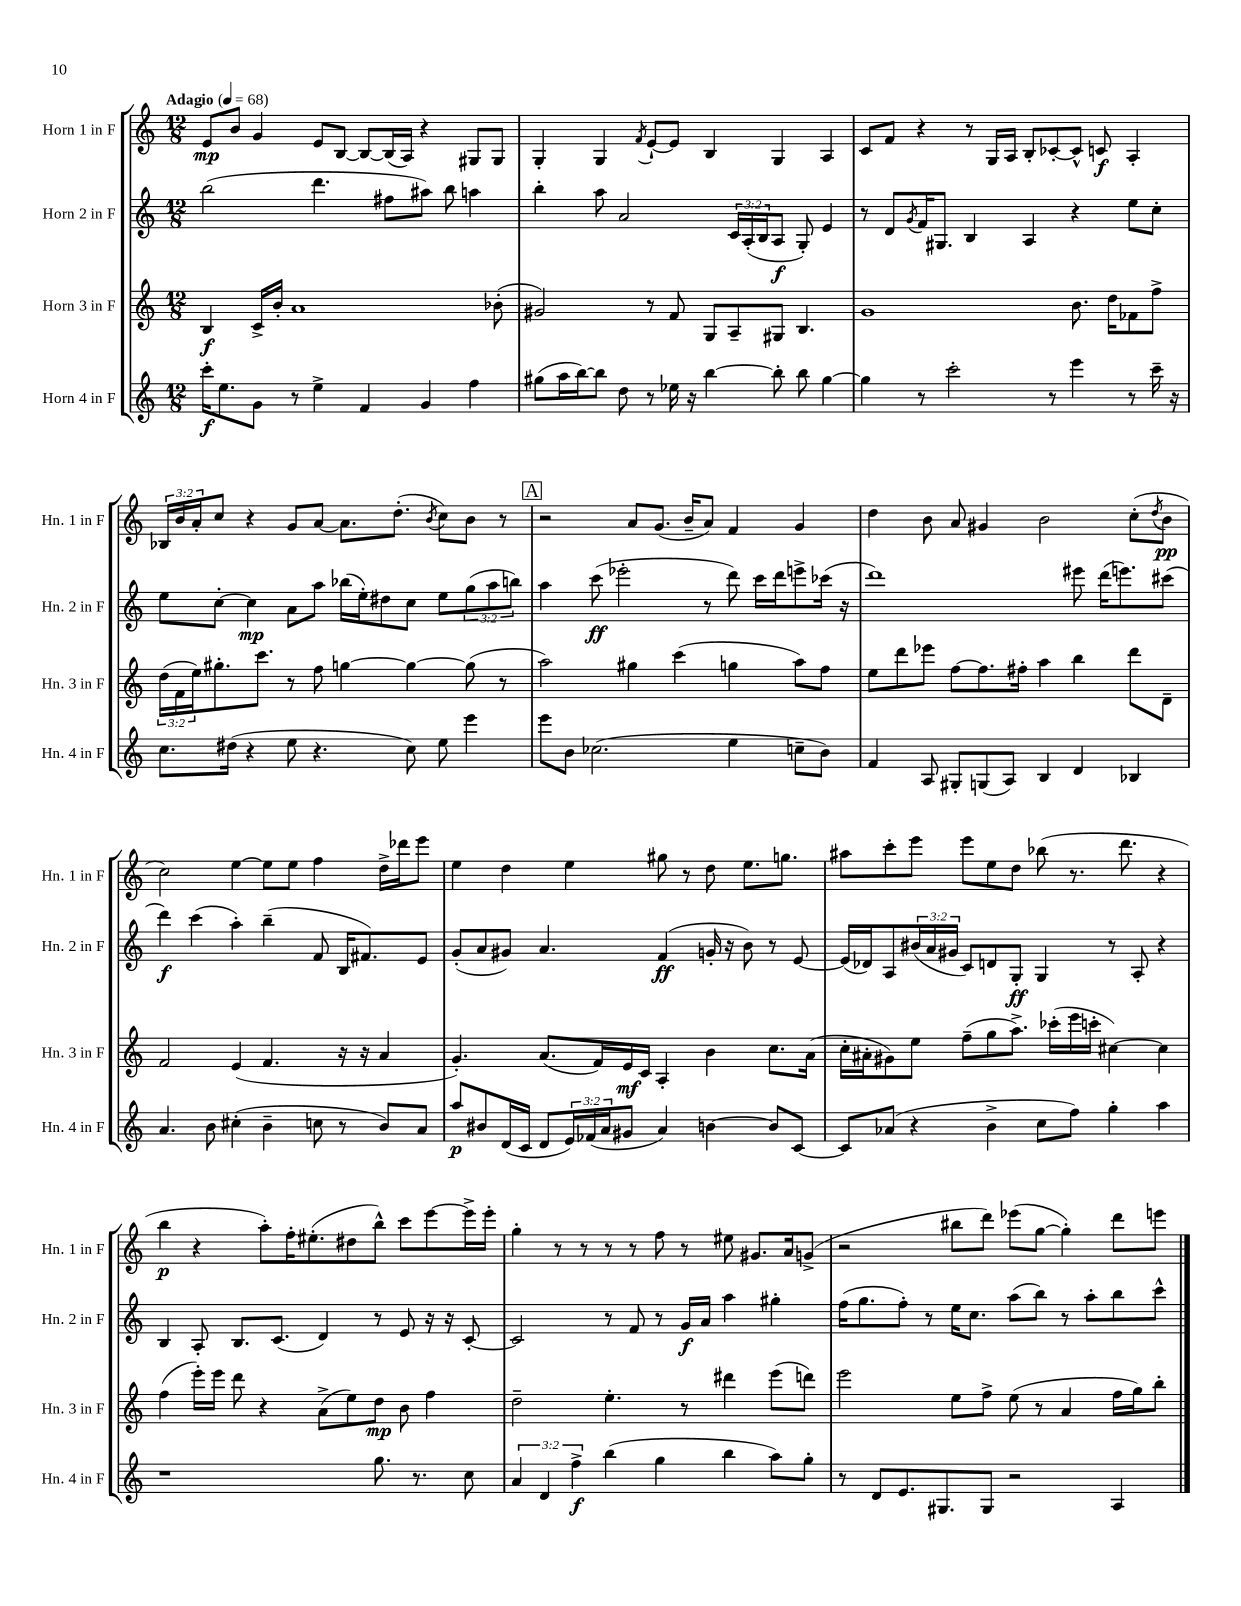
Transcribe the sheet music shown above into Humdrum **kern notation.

**kern	**kern	**kern	**kern
*staff4	*staff3	*staff2	*staff1
*clefG2	*clefG2	*clefG2	*clefG2
*k[]	*k[]	*k[]	*k[]
*M12/8	*M12/8	*M12/8	*M12/8
*MM68	*MM68	*MM68	*MM68
16ccc'\LK	4B/	(2bb\	8e/L
8.ee\	.	.	.
.	.	.	8b/J
8g\J	16c^/LL	.	4g/
.	16b'/JJ	.	.
8r	1a	.	.
4ee^\	.	4.ddd\	8e/L
.	.	.	[8B/J
4f/	.	.	8B/_L
.	.	8ff#\L	(16B/]L
.	.	.	16A/JJ)
4g/	.	8aa#\J)	4r
.	.	8bb\	.
4ff\	.	4aa\	8G#/L
.	(8b-'\	.	8G#/J
=	=	=	=
(8gg#\L	2g#/)	4bb'\	4G'/
16aa\L	.	.	.
[16bb\J)	.	.	.
8bb\]J	.	8aa\	4G/
8dd\	.	2a/	.
.	.	.	8qf/
8r	8r	.	[8e`/L
16ee-\	8f/	.	8e/]J
16r	.	.	.
[4bb\	8G/L	.	4B/
.	8A~/	24c/LL	.
.	.	(24A'/	.
.	.	24B/J	.
8bb'\]	8G#/J	8A/J	4G/
8bb\	4.B/	8G'/)	.
[4gg#\	.	4e/	4A/
=	=	=	=
4gg#\]	1g	8r	8c/L
.	.	8d/L	8f/J
.	.	8qg/	.
8r	.	16f/K	4r
.	.	8.G#/J	.
2ccc'\	.	.	.
.	.	4B/	8r
.	.	.	16G/LL
.	.	.	16A/JJ
.	.	4A/	8B'/L
8r	.	.	[8c-'/
4eee\	8.b\	4r	8c-^^/]J
.	.	.	8c/
.	16dd\LK	.	.
8r	8f-\	8ee\L	4A'/
16ccc~\	8ff^\J	8cc'\J	.
16r	.	.	.
=	=	=	=
8.cc\L	(24dd\LL	8ee\L	24B-/LL
.	24f\	.	24b/
.	24ee\J)	.	24a'/J
.	8.gg#'\	[8cc'\J	8cc/J
(16dd#\Jk	.	.	.
4r	.	4cc\]	4r
.	8.ccc\J	.	.
8ee\	8r	8a\L	8g/L
4.r	8ff\	8aa\J	[8a/J
.	[4gg\	(16bb-\LL	8.a\]L
.	.	16ee'\J)	.
.	.	8dd#\	.
.	.	.	(8.dd'\J
8cc\)	4gg\_	8cc\J	.
.	.	.	8qb/
8ee\	.	8ee\L	8cc\L)
4eee\	(8gg\]	(12gg\	8b\J
.	.	12aa\	.
.	8r	.	8r
.	.	12bb\J)	.
=	=	=	=
8eee\L	2aa\)	4aa\	2r
8b\J	.	.	.
(2.cc-\	.	(8ccc\	.
.	.	2eee-'\	.
.	4gg#\	.	8a/L
.	.	.	(8.g/J
.	(4ccc\	.	.
.	.	.	16b~/LK
.	.	8r	8a/J)
4ee\	4gg\	8ddd\)	4f/
.	.	16ccc\LL	.
.	.	16ddd\J	.
8cc~\L	8aa\L)	8eee^\	4g/
8b\J)	8ff\J	(16ccc-\Jk	.
.	.	16r	.
=	=	=	=
4f/	8ee\L	1ddd)	4dd\
.	8ddd\	.	.
8A/	8eee-\J	.	8b\
8G#'/L	[8ff\L	.	8a/
(8G/	8.ff\]	.	4g#/
8A/J)	.	.	.
.	16ff#'\Jk	.	.
4B/	4aa\	.	2b\
4d/	4bb\	8eee#\	.
.	.	(16ddd\LK	.
.	.	8.eee\)	.
4B-/	8ddd\L	.	(8cc'\L
.	.	.	8qdd/
.	8d~\J	(8ccc#\J	8b\J
=	=	=	=
4.a/	2f/	4ddd\)	2cc\)
.	.	(4ccc\	.
8b\	.	.	.
(4cc#'\	(4e/	4aa'\)	[4ee\
4b~\	4.f/	(4bb~\	8ee\]L
.	.	.	8ee\J
8cc\	.	8f/	4ff\
8r	16r	16B/LK	.
.	16r	8.f#/)	.
8b/L)	4a/	.	16dd^\LL
.	.	.	16ddd-\J
8a/J	.	8e/J	8eee\J
=	=	=	=
8aa/L	4.g'/)	(8g'/L	4ee\
8b#/	.	8a/	.
(16d/L	.	8g#/J)	4dd\
16c/JJ	.	.	.
8d/L	(8.a/L	4.a/	.
24e/L)	.	.	4ee\
(24f-/	.	.	.
.	16f/L)	.	.
24a/J	.	.	.
8g#/J	16e/	.	.
.	16c/JJ	.	.
4a/)	4A'/	(4f/	8gg#\
.	.	.	8r
[4b\	4b\	16g'/	8dd\
.	.	16r	.
.	.	8b\)	8.ee\L
8b/]L	8.cc\L	8r	.
.	.	.	8.gg\J
[8c/J	.	[8e/	.
.	(16a\Jk	.	.
=	=	=	=
8c/]L	16cc'\LL	(16e/]LL	8aa#\L
.	16a#'\J	16d-/J)	.
(8a-/J	8g#\)	8A/	8ccc'\
4r	8ee\J	(24b#/L	8eee\J
.	.	24a/	.
.	.	24g#/JJ	.
.	(8ff~\L	8c/L)	8eee\L
4b^\	8gg\	8d/	8ee\
.	8.aa^\J)	8G'/J	8dd\J
8cc\L	.	4G/	(8bb-\
.	(16ccc-'\LL	.	.
8ff\J)	16eee\	.	8.r
.	16ccc'\JJ	.	.
4gg'\	[4cc#\)	8r	.
.	.	.	8.ddd\
.	.	8A'/	.
4aa\	4cc#\]	4r	4r
=	=	=	=
1r	(4ff\	4B/	4bb\
.	16eee'\LL)	8A'/	4r
.	16eee\JJ	.	.
.	8ddd\	8.B/L	.
.	4r	.	8aa'\L)
.	.	(8.c/J	.
.	.	.	16ff'\K
.	.	.	(8.ee#'\
.	(8a^\L	4d/)	.
.	8ee\)	.	8dd#\
8.gg\	8dd\J	8r	8bb^^\J)
.	8b\	8e/	8ccc\L
8.r	.	.	.
.	4ff\	16r	[8eee\
.	.	16r	.
8cc\	.	[8c'/	16eee^\]L
.	.	.	16eee'\JJ
=	=	=	=
6a/	2dd~\	2c/]	4gg'\
6d/	.	.	.
.	.	.	8r
6ff^\	.	.	.
.	.	.	8r
(4bb\	4.ee'\	8r	8r
.	.	8f/	8r
4gg\	.	8r	8ff\
.	8r	16g/LL	8r
.	.	16a/JJ	.
4bb\	4ddd#\	4aa\	8ee#\
.	.	.	8.g#/L
8aa\L)	(8eee\L	4gg#'\	.
.	.	.	16a/k
8gg'\J	8ddd\J)	.	(8g^/J
=	=	=	=
8r	2eee\	(16ff\LK	2r
.	.	8.gg\	.
8d/L	.	.	.
8.e/	.	8ff'\J)	.
.	.	8r	.
8.G#/	.	.	.
.	8ee\L	16ee\LK	8bb#\L
.	.	8.cc\J	.
8G#/J	8ff^\J	.	8ddd\J)
2r	(8ee\	(8aa\L	(8eee-\L
.	8r	8bb\J)	[8gg\J
.	4a/	8r	4gg'\])
.	.	8aa'\L	.
4A/	16ff\LL	8bb\	8ddd\L
.	16gg\J)	.	.
.	8bb'\J	8ccc^^\J	8eee\J
==	==	==	==
*-	*-	*-	*-
